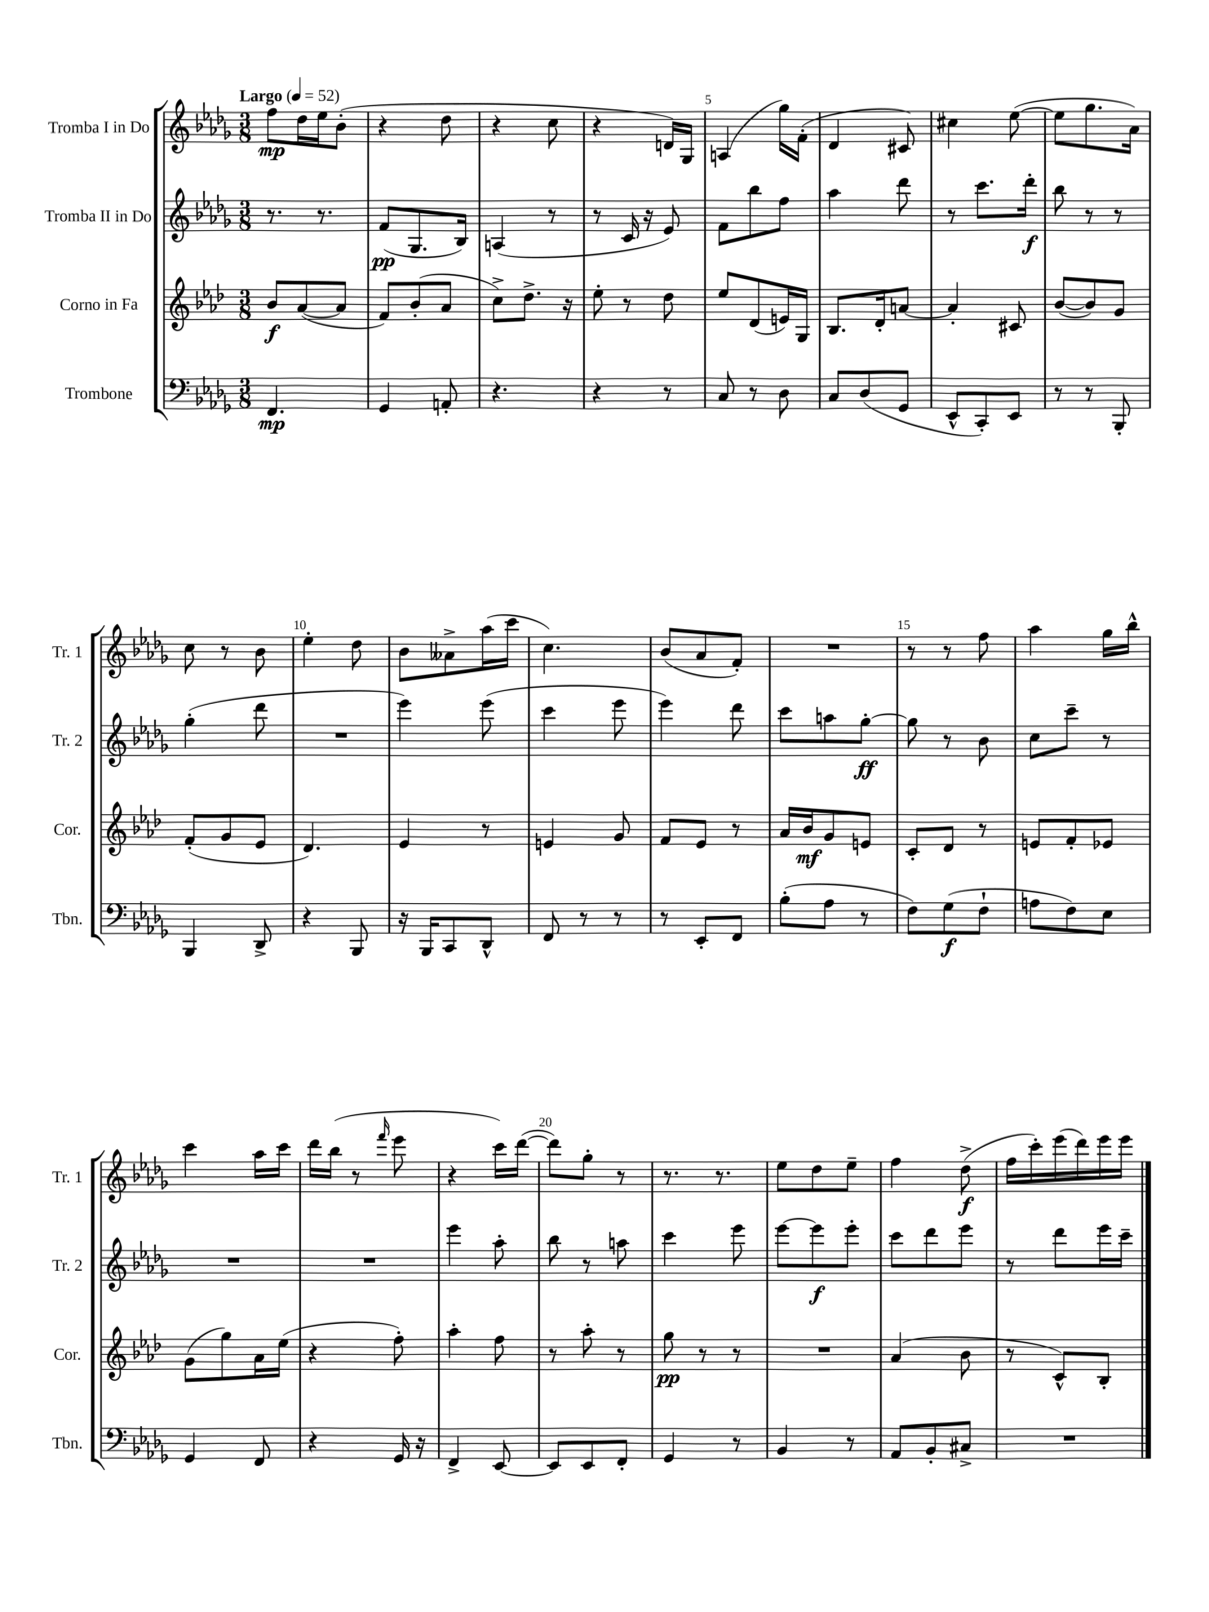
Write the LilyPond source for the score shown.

<<
\new StaffGroup <<
\new Staff = "s0" \with { instrumentName = "Tromba I in Do" shortInstrumentName = "Tr. 1" } {
    \clef treble \key des \major \numericTimeSignature \time 3/8 \tempo "Largo" 4 = 52
    f''8\mp des''16 ees''16 bes'8-.( |
    r4 des''8 |
    r4 c''8 |
    r4 d'16) ges16 |
    a4( ges''16) f'16-.( |
    des'4 cis'8) |
    cis''4 ees''8~( |
    ees''8 ges''8. aes'16) |
    c''8 r8 bes'8 |
    ees''4-. des''8 |
    bes'8 aeses'8-> aes''16( c'''16 |
    c''4.) |
    bes'8( aes'8 f'8-.) |
    R4. |
    r8 r8 f''8 |
    aes''4 ges''16 bes''16-^ |
    c'''4 aes''16 c'''16 |
    des'''16 bes''16( r8 \grace { f'''16 } ees'''8 |
    r4 c'''16) des'''16~( |
    des'''8) ges''8-. r8 |
    r8. r8. |
    ees''8 des''8 ees''8-- |
    f''4 des''8->\f( |
    f''16 c'''16-.) ees'''16( des'''16) ees'''16 ees'''16 \bar "|." |
}
\new Staff = "s1" \with { instrumentName = "Tromba II in Do" shortInstrumentName = "Tr. 2" } {
    \clef treble \key des \major \numericTimeSignature \time 3/8
    r8. r8. |
    f'8\pp( ges8. bes16) |
    a4( r8 |
    r8 c'16 r16 ees'8) |
    f'8 bes''8 f''8 |
    aes''4 des'''8 |
    r8 c'''8. des'''16-.\f |
    bes''8 r8 r8 |
    ges''4-.( des'''8 |
    R4. |
    ees'''4) ees'''8( |
    c'''4 ees'''8 |
    ees'''4) des'''8 |
    c'''8 a''8 ges''8~-.\ff |
    ges''8 r8 bes'8 |
    c''8 c'''8-- r8 |
    R4. |
    R4. |
    ees'''4 aes''8-. |
    bes''8 r8 a''8 |
    c'''4 ees'''8 |
    ees'''8~ ees'''8\f ees'''8-. |
    c'''8 des'''8 ees'''8 |
    r8 des'''8 ees'''16 c'''16-- \bar "|." |
}
\new Staff = "s2" \with { instrumentName = "Corno in Fa" shortInstrumentName = "Cor." } {
    \clef treble \key aes \major \numericTimeSignature \time 3/8
    bes'8\f aes'8~( aes'8 |
    f'8) bes'8-.( aes'8 |
    c''8->) des''8.-> r16 |
    ees''8-. r8 des''8 |
    ees''8 des'8( e'16) g16 |
    bes8. des'16-. a'8~ |
    a'4-. cis'8 |
    bes'8~( bes'8) g'8 |
    f'8-.( g'8 ees'8 |
    des'4.) |
    ees'4 r8 |
    e'4 g'8 |
    f'8 ees'8 r8 |
    aes'16 bes'16\mf g'8 e'8 |
    c'8-. des'8 r8 |
    e'8 f'8-. ees'8 |
    g'8( g''8) aes'16 ees''16( |
    r4 f''8-.) |
    aes''4-. f''8 |
    r8 aes''8-. r8 |
    g''8\pp r8 r8 |
    R4. |
    aes'4( bes'8 |
    r8 c'8-^) bes8-. \bar "|." |
}
\new Staff = "s3" \with { instrumentName = "Trombone" shortInstrumentName = "Tbn." } {
    \clef bass \key des \major \numericTimeSignature \time 3/8
    f,4.\mp |
    ges,4 a,8-. |
    r4. |
    r4 r8 |
    c8 r8 des8 |
    c8 des8( ges,8 |
    ees,8-^ c,8-.) ees,8 |
    r8 r8 bes,,8-. |
    bes,,4 des,8-> |
    r4 bes,,8 |
    r16 bes,,16 c,8 des,8-^ |
    f,8 r8 r8 |
    r8 ees,8-. f,8 |
    bes8-.( aes8 r8 |
    f8) ges8\f( f8-! |
    a8 f8) ees8 |
    ges,4 f,8 |
    r4 ges,16 r16 |
    f,4-> ees,8~ |
    ees,8 ees,8 f,8-. |
    ges,4 r8 |
    bes,4 r8 |
    aes,8 bes,8-. cis8-> |
    R4. \bar "|." |
}
>>
>>
\layout { \context { \Score \override BarNumber.break-visibility = ##(#f #t #t) barNumberVisibility = #(every-nth-bar-number-visible 5) } }
